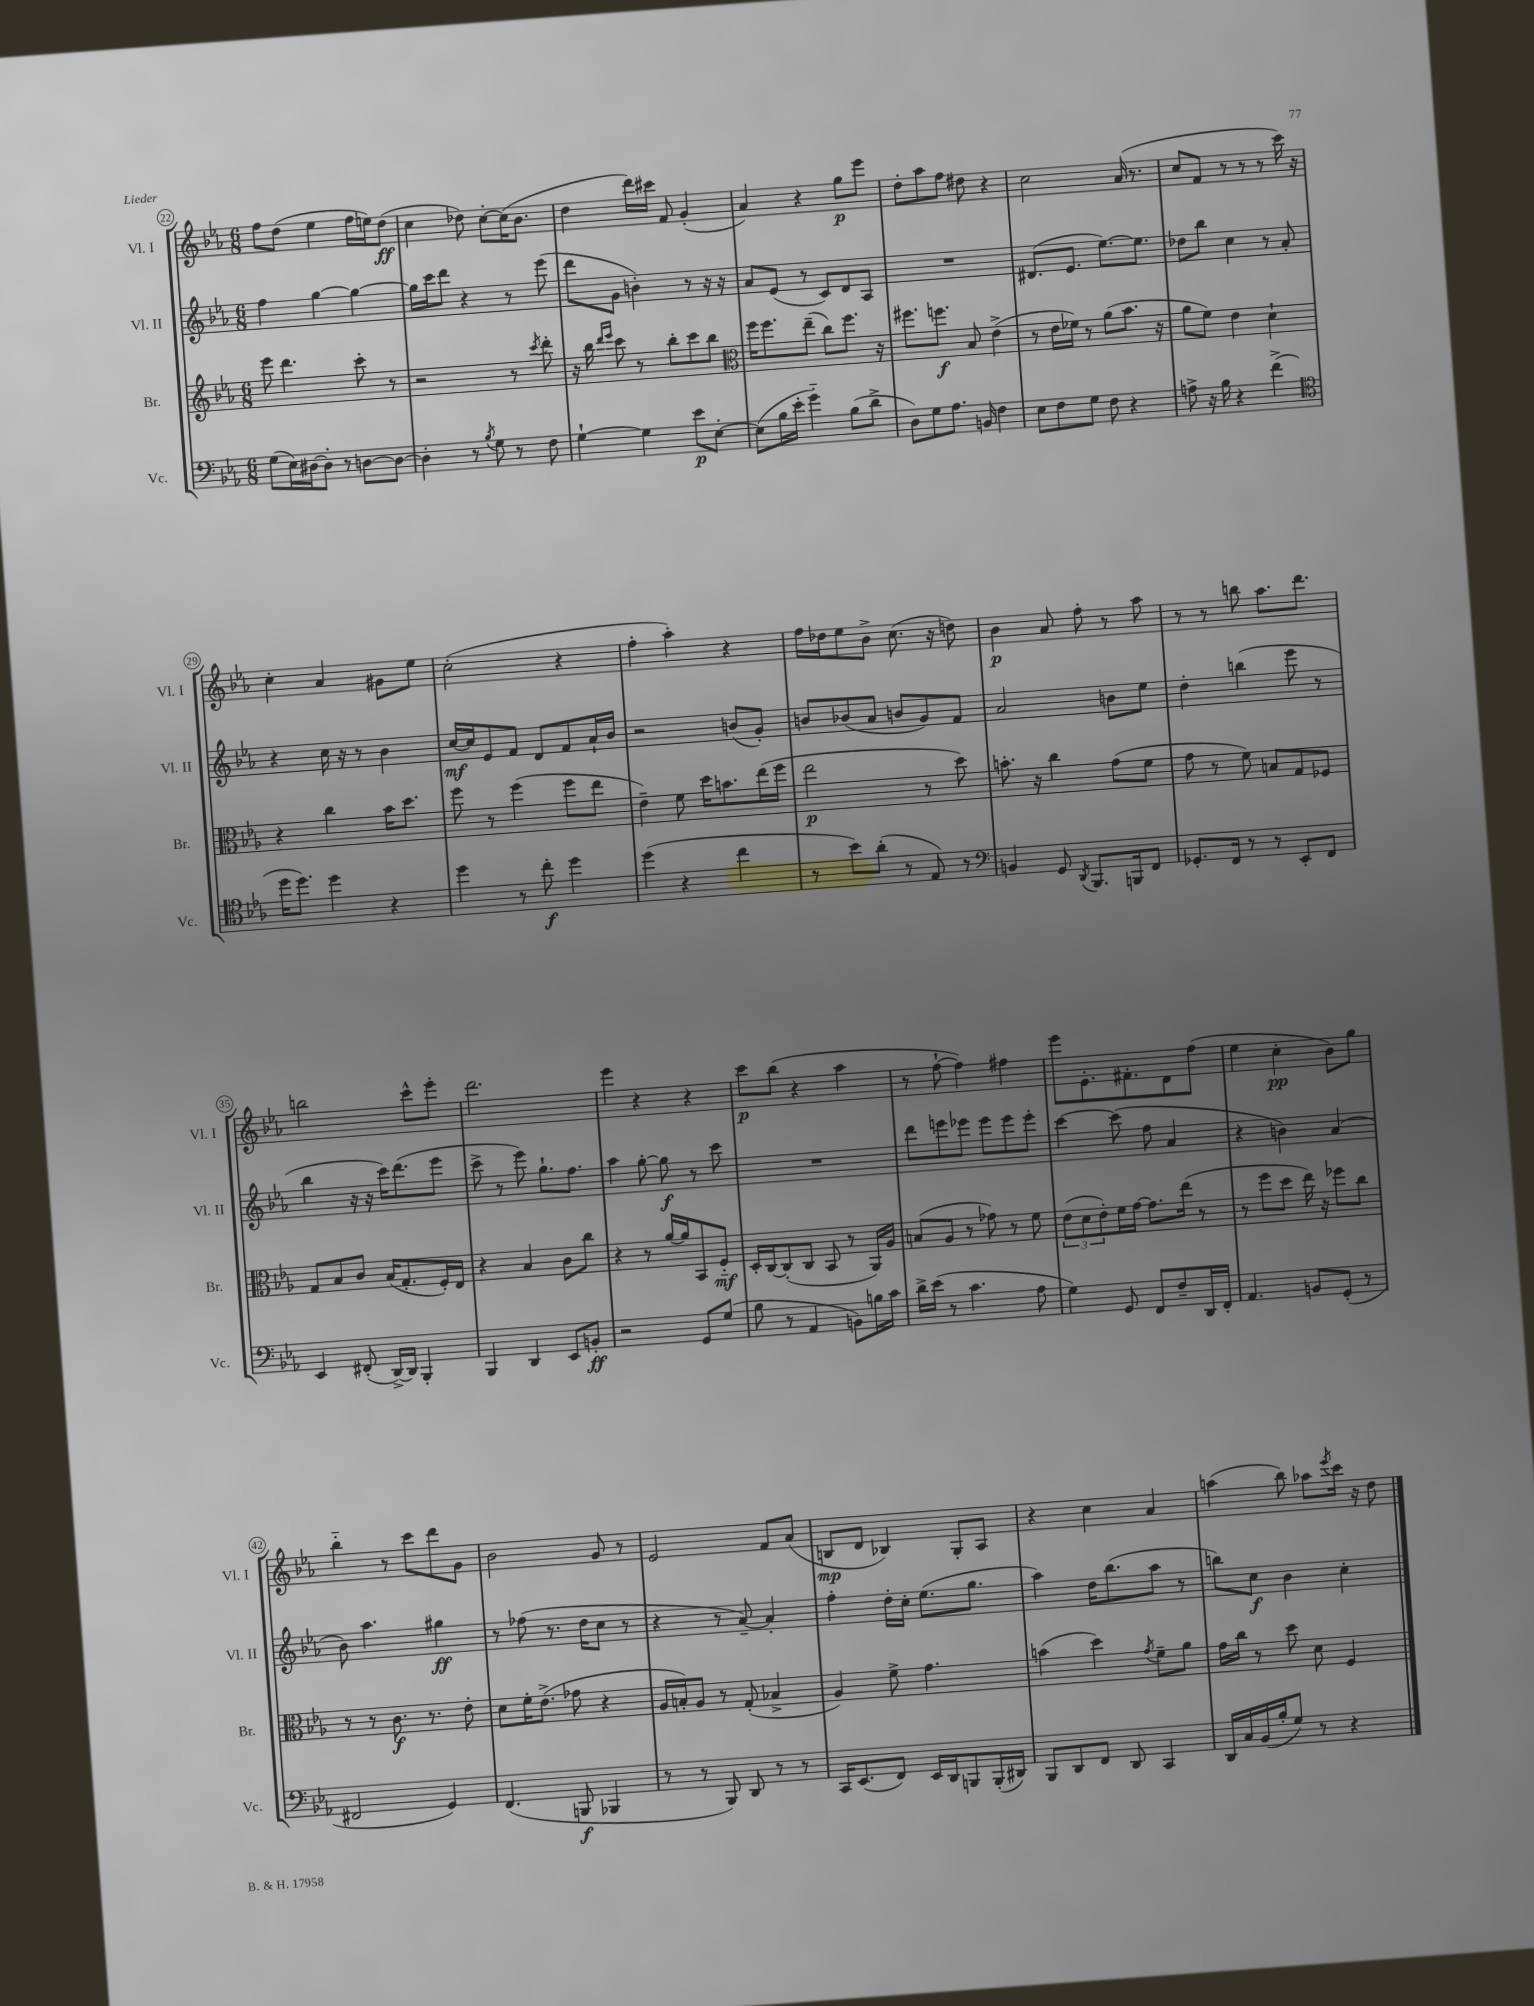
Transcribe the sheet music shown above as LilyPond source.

<<
\new StaffGroup <<
\new Staff = "s0" \with { instrumentName = "Vl. I" shortInstrumentName = "Vl. I" } {
    \clef treble \key ees \major \numericTimeSignature \time 6/8
    f''8 d''8( ees''4 f''16 e''16) d''8\ff( |
    c''4 des''8) c''8~-. c''16( bes'8. |
    d''4 d'''16) cis'''16 f'8 g'4-.( |
    aes'4) r4 g''8\p ees'''8 |
    d''8-. aes''8 f''8 dis''8 r4 |
    c''2 aes'16( r8. |
    c''8 f'8 r8 r8 r8 c'''16) r16 |
    c''4-. aes'4 gis'8 ees''8 |
    c''2-.( r4 |
    f''4-. aes''4-.) r4 |
    f''16 des''16 ees''8 bes'8-> c''8.( r16 d''8) |
    bes'4\p aes'8 f''8-. r8 aes''8 |
    r8 r8 b''8 aes''8. d'''8. |
    b''2 c'''8-^ ees'''8-. |
    d'''2. |
    ees'''4 r4 r4 |
    c'''8\p bes''8( r4 aes''4 |
    r8 f''8~-! f''4) fis''4 |
    ees'''8 ees'8.-. fis'8.-. d'8 f''8( |
    ees''4 c''4-.\pp bes'8) g''8 |
    bes''4-_ r8 c'''8 d'''8 g'8 |
    bes'2 g'8 r8 |
    ees'2 f'8 aes'8( |
    b8\mp d'8 bes4) g8-. aes8 |
    r4 c''4 aes'4 |
    a''4( bes''8) aes''8 \acciaccatura { ees'''8 } c'''16 r16 d''8 \bar "|." |
}
\new Staff = "s1" \with { instrumentName = "Vl. II" shortInstrumentName = "Vl. II" } {
    \clef treble \key ees \major \numericTimeSignature \time 6/8
    f''4 g''4~ g''4~ |
    g''16 c'''16 d'''8 r4 r8 ees'''8( |
    d'''8 g'8 b'4-.) r8 r16 r16 |
    aes'8 ees'8( r8 c'8) d'8 aes8 |
    R2. |
    dis'8.( ees'8. ees''8.~) ees''8. |
    des''8 bes''8 c''4 r8 aes'8-. |
    r4 c''16 r16 r8 bes'4 |
    c''16~\mf c''16 ees'8 f'8 d'8 f'8 aes'16-! bes'16 |
    r2 b'8( g'8-.) |
    b'8 bes'8( aes'8 b'8 g'8) f'8 |
    aes'2 b'8 ees''8 |
    d''4-. b''4( ees'''8 r8 |
    bes''4 r16 r16 c'''16) d'''8.( ees'''8 |
    c'''8-> r8 ees'''8) g''8.-! f''8. |
    aes''4 g''8~-. g''8\f r8 c'''8 |
    R2. |
    d'''8 e'''8 ees'''8 ees'''8 ees'''8 ees'''8-. |
    c'''4~ c'''8( f''8 aes'4 |
    r4 b'4) aes'4( |
    bes'8) aes''4. gis''4\ff |
    r8 fes''8( r8. d''16 c''8 r8 |
    r4 r8 aes'8~--) aes'4-. |
    f''4-. d''16-. c''16-. ees''8.( g''8. |
    aes''4) d''16 bes''8.( aes''8 r8 |
    b''8) c''8\f bes'4 c''4-. \bar "|." |
}
\new Staff = "s2" \with { instrumentName = "Br." shortInstrumentName = "Br." } {
    \clef treble \key ees \major \numericTimeSignature \time 6/8
    ees'''8 d'''4. c'''8-. r8 |
    r2 r8 \acciaccatura { c'''8 } d'''8-. |
    r16 bes''16 \grace { d'''16 ees'''16 } c'''8 r8 bes''8-. c'''8 bes''8 |
    \clef alto f''16 f''8. ees''8--( c''8) f''8. r16 |
    fis''8. f''8.\f bes8 ees'4->( |
    r8 ees'16 fes'16) r8 aes'8( bes'8. r16 |
    aes'8 f'8) ees'4 d'4-! |
    r4 c''4 bes'16 d''8. |
    f''8 r8 f''4( f''8 ees''8 |
    ees'4--) f'8 d''16 b'8. ees''16( f''16 |
    ees''2\p r8 d''8) |
    b'8.-. r16 c''4 g'8( f'8 |
    g'8 r8 f'8) b8 g8 fes8 |
    g8 bes8 c'8 bes16( g8.-. f16-.) ees16 |
    r4 bes4 c'8 c''8 |
    r4 r8 aes'16~ aes'16 bes,8 f8-_\mf |
    d16-. c16~ c8-.( c8 bes,8 r8 aes,16) aes16 |
    b8( aes8 r8 ges'8) r8 f'8 |
    \tuplet 3/2 { ees'8( d'8 ees'8-.) } f'16 g'16~ g'8. ees''16( r8 |
    r8 f''8 d''8 ees''16) r16 fes''8 c''8 |
    r8 r8 c'8.\f r8. ees'8-. |
    d'8 f'16-. ees'8.->( ges'8 r4 |
    aes16 b16-.) aes8 r8 g8-.( bes4-> |
    aes4) f'8-> g'4. |
    b'4( d''4) \acciaccatura { g'8 } f'8-- aes'8 |
    g'16 c''16 r8 d''8 d'8 f4 \bar "|." |
}
\new Staff = "s3" \with { instrumentName = "Vc." shortInstrumentName = "Vc." } {
    \clef bass \key ees \major \numericTimeSignature \time 6/8
    g8( ees16) dis16~ dis8-. r8 d8~ d8~ |
    d4-. r8 \acciaccatura { bes8 } g8 r8 f8 |
    g4~-! g4 ees'8\p ees8~-. |
    ees8( bes16 ees'16-. g'4-_) bes8( d'8-> |
    d8) g8 aes8. b,16 f4 |
    ees8 f8 g8 f8 r4 |
    a8-> r16 bes16 r4 f'4->( |
    \clef tenor d''16 d''8.) d''4 r4 |
    d''4 r8 c''8-.\f d''4 |
    d''4( r4 c''4 |
    r8 bes'8) aes'8-.( r8 ees8) r8 |
    \clef bass b,4 g,8 \acciaccatura { d,8 } bes,,8. b,,16 f,8 |
    ges,8.-. f,16 r8 r8 ees,8-. f,8 |
    ees,4 fis,8-.( d,16~->) d,16 bes,,4-. |
    bes,,4 d,4 ees,8 b,8-.\ff |
    r2 g,8 g8( |
    bes8 r8 aes,4 b,8) b16 c'16 |
    d'16-> ees'16( r8 c'4. aes8 |
    g4) g,8 f,8 f8-- d,16 f,16-. |
    aes,4. b,8 g,8-.( r8 |
    fis,2 g,4) |
    f,4.( b,,8\f bes,,4 |
    r8 r8 bes,,8) d,8 r8 r8 |
    c,16 ees,8.( f,8) ees,16 d,16 b,,8 b,,16-.( dis,16) |
    bes,,8 d,8 f,8 d,8 c,4 |
    d,16 c16 bes,16( bes16-. g8) r8 r4 \bar "|." |
}
>>
>>
\layout { \context { \Score currentBarNumber = #22 \override BarNumber.stencil = #(make-stencil-circler 0.1 0.3 ly:text-interface::print) } }
